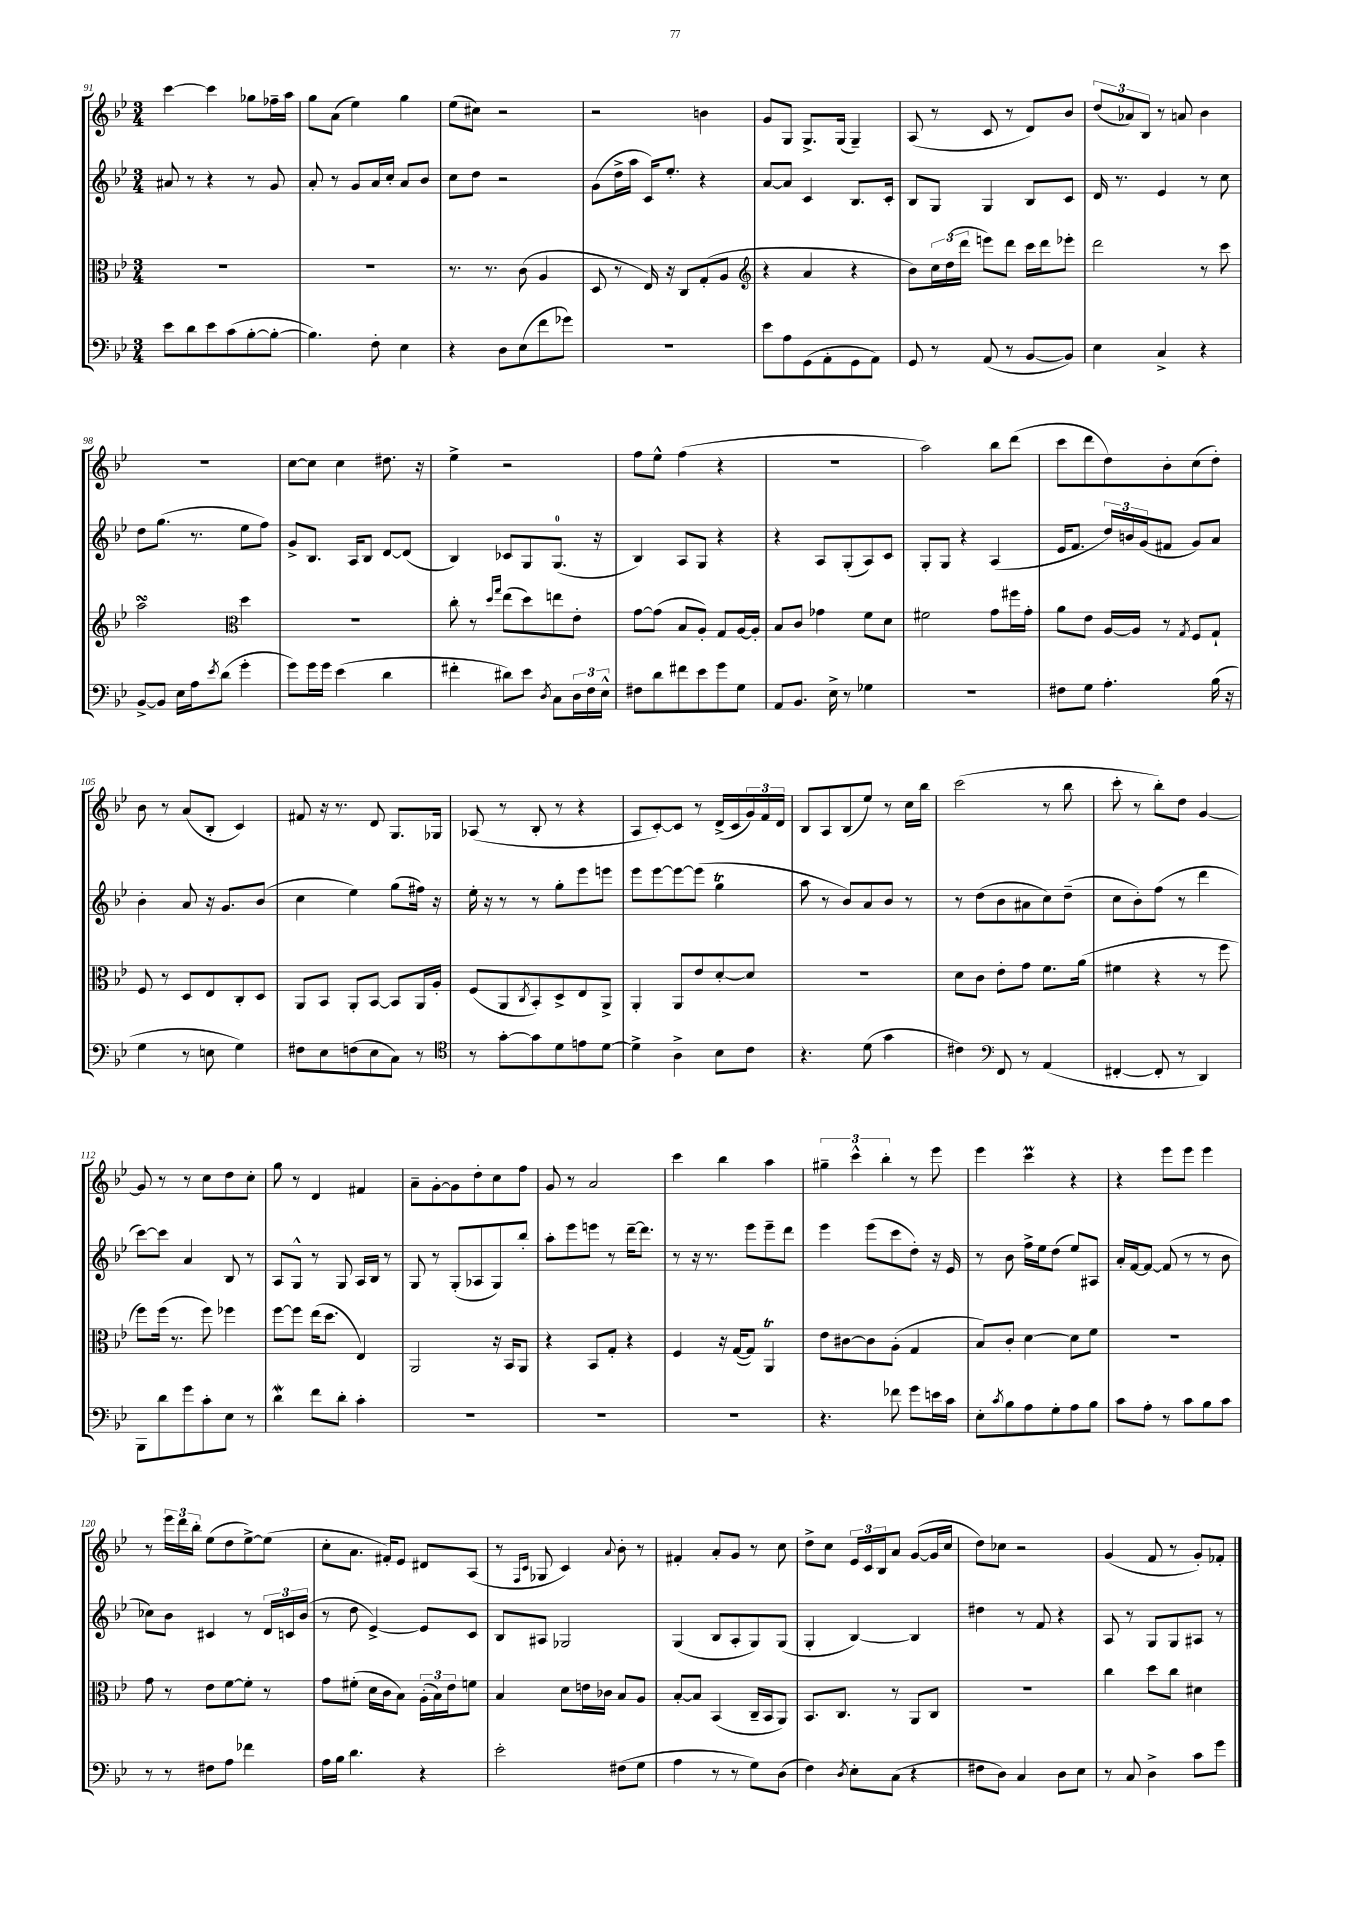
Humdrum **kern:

**kern	**kern	**kern	**kern
*staff4	*staff3	*staff2	*staff1
*clefF4	*clefC3	*clefG2	*clefG2
*k[b-e-]	*k[b-e-]	*k[b-e-]	*k[b-e-]
*M3/4	*M3/4	*M3/4	*M3/4
8e-\L	2.r	8a#/	[4ccc\
8d\	.	8r	.
8e-\	.	4r	4ccc\]
(8c\	.	.	.
[8B-'\	.	8r	8gg-\L
8B-'\_J	.	8g/	16ff-~\L
.	.	.	16aa\JJ
=	=	=	=
4.B-\])	2.r	8a'/	8gg\L
.	.	8r	(8a\J
.	.	8g/L	4ee-\)
8F'\	.	16a/L	.
.	.	16cc'/JJ	.
4E-\	.	8a/L	4gg\
.	.	8b-/J	.
=	=	=	=
4r	8.r	8cc\L	(8ee-\L
.	.	8dd\J	8cc#\J)
.	8.r	.	.
8D\L	.	2r	2r
(8E-\	(8c\	.	.
8f\	4A/	.	.
8g-\J)	.	.	.
=	=	=	=
2.r	8D/	(8g\L	2r
.	8r	16dd^\L	.
.	.	16aa\JJ	.
.	16E-/)	16c/LK)	.
.	16r	8.ee-'/J	.
.	8C/L	.	.
.	(8G'/	4r	4b\
.	8A/J	.	.
=	=	=	=
*	*clefG2	*	*
8e-\L	4r	[8a/L	8g/L
8A\	.	8a/]J	8G/J
(8GG\	4a/	4c/	8.G^/L
8AA'\	.	.	.
.	.	.	(16G/Jk
8GG\	4r	8.B-/L	4G~/)
8AA\J)	.	.	.
.	.	16c'/Jk	.
=	=	=	=
8GG/	8b-\L)	8B-/L	(8A/
8r	24cc\L	8G/J	8r
.	(24dd\	.	.
.	24ddd\JJ	.	.
(8AA/	8eee\L)	4G/	8c/
8r	8ddd\J	.	8r
[8BB-/L	16ccc\LL	8B-/L	8d/L)
.	16ddd\J	.	.
8BB-/]J)	8eee-'\J	8c/J	8b-/J
=	=	=	=
4E-\	2ddd\	16d/	(12dd/L
.	.	8.r	.
.	.	.	12a-/)
.	.	.	12B-/J
4C^/	.	4e-/	8r
.	.	.	8a/
4r	8r	8r	4b-\
.	8ccc\	8cc\	.
=	=	=	=
[8BB-^/L	2aa\	8dd\L	2.r
8BB-/]J	.	(8.gg\J	.
16E-\LL	.	.	.
16A\J	.	8.r	.
8qe-/	.	.	.
(8d\J	.	.	.
*	*clefC3	*	*
4g'\	4dd\	8ee-\L	.
.	.	8ff\J)	.
=	=	=	=
8g\L)	2.r	8g^/L	[8cc\L
16g\L	.	8.B-/J	8cc\]J
16g\JJ	.	.	.
(4e-\	.	.	4cc\
.	.	16A/LK	.
.	.	8B-/J	.
4d\	.	[8d/L	8.dd#\
.	.	(8d/]J	.
.	.	.	16r
=	=	=	=
4f#'\	8cc'\	4B-/)	4ee-^\
.	8r	.	.
.	16qqdd/LL	.	.
.	16qqgg/JJ	.	.
8d#\L)	(8ee-\L	8c-/L	2r
8e-\J	8dd\)	8G/	.
8qD/	.	.	.
8C\L	8ee\	(8.G/J	.
24D\L	8e-'\J	.	.
24F\	.	.	.
.	.	16r	.
24E-^^\JJ	.	.	.
=	=	=	=
8F#\L	[8g\L	4B-/)	8ff\L
8d\	(8g\]J	.	8ee-^^\J
8f#\	8B-/L	8A/L	(4ff\
8e-\	8A'/J)	8G/J	.
8g\	8G/L	4r	4r
8G\J	[16A/L	.	.
.	16A'/]JJ	.	.
=	=	=	=
8AA/L	8B-/L	4r	2.r
8.BB-/J	8c/J	.	.
.	4g-\	8A/L	.
16E-^\	.	.	.
8r	.	(8G'/	.
4G-\	8f\L	8A/)	.
.	8d\J	8c/J	.
=	=	=	=
2.r	2f#\	8G'/L	2aa\)
.	.	8G/J	.
.	.	4r	.
.	8g\L	(4A/	8bb-\L
.	16ff#\L	.	(8ddd\J
.	16g'\JJ	.	.
=	=	=	=
8F#\L	8a\L	16e-/LK	8ccc\L
.	.	8.f/J	.
8G\J	8e-\J	.	8ddd\
4.A'\	[16A/LL	24dd/LL)	8dd\)
.	.	24b/	.
.	16A/]JJ	.	.
.	.	(24g/J	.
.	8r	8f#/J	8b-'\
.	8qG/	.	.
.	8F/L	8g/L)	(8cc\
(16B-\	8G`/J	8a/J	8dd'\J)
16r	.	.	.
=	=	=	=
4G\	8F/	4b-'\	8b-\
.	8r	.	8r
8r	8D/L	8a/	(8a/L
8E\	8E-/	16r	8B-'/J
.	.	8.g/L	.
4G\)	8C'/	.	4c/)
.	8D/J	(8b-/J	.
=	=	=	=
8F#\L	8AA/L	4cc\	8f#/
8E-\	8BB-/J	.	16r
.	.	.	8.r
(8F\	8AA'/L	4ee-\)	.
8E-\	[8BB-/J	.	8d/
8C\J)	8BB-/]L	(8gg\L	8.G/L
8r	16AA/L	16ff#\Jk)	.
.	16A'/JJ	16r	16G-/Jk
=	=	=	=
*clefC4	*	*	*
8r	(8F/L	16ee-'\	(8A-/
.	.	16r	.
[8g'\L	8AA/	8r	8r
.	8qC/	.	.
8g\]	8BB-'/)	8r	8B-'/
8d\	8D^/	8gg'\L	8r
8e\	8E-/	8eee-\	4r
[8d\J	8AA^/J	8eee\J	.
=	=	=	=
4d^\]	4AA'/	8eee-\L	8A/L
.	.	[8eee-\	[8c'/)
4A^\	8AA/L	8eee-\_	8c/]J
.	8e-/	(8eee-\]J	8r
8B-\L	[8d'/	4gg\	(16d^/LL
.	.	.	16c/
8c\J	8d/]J	.	24g/)
.	.	.	24f/
.	.	.	24d/JJ
=	=	=	=
4.r	2.r	8aa\	8B-/L
.	.	8r	8A/
.	.	8b-/L)	(8B-/
(8d\	.	8a/	8ee-/J)
4g\	.	8b-/J	8r
.	.	8r	16cc\LL
.	.	.	16bb-\JJ
=	=	=	=
4c#\)	8d\L	8r	(2ccc\
.	8c\J	(8dd\L	.
*clefF4	*	*	*
8FF/	8e-'\L	8b-\	.
8r	8g\J	8a#\	.
(4AA/	8.f\L	8cc\)	8r
.	.	(8dd~\J	8bb-\
.	(16a\Jk	.	.
=	=	=	=
[4FF#'/	4f#\	8cc\L	8ccc'\
.	.	8b-'\)	8r
8FF#'/]	4r	(8ff\J	8bb-'\L)
8r	.	8r	8dd\J
4DD/)	8r	4ddd\	[4g/
.	8ff\	.	.
=	=	=	=
8BBB-\L	8ff\L)	[8ccc\L)	8g/]
8d\	(16ff\Jk	8ccc\]J	8r
.	8.r	.	.
8g\	.	4a/	8r
8c'\	8ff\)	.	8cc\L
8E-\J	4ff-\	8B-/	8dd\
8r	.	8r	8cc'\J
=	=	=	=
4d\	[8ff\L	8A/L	8gg\
.	8ff\]J	8G^^/J	8r
8f\L	(16ee-\LK	8r	4d/
.	8.dd\J	.	.
8d'\J	.	8G/	.
4c'\	4E-/)	16A/LL	4f#/
.	.	16B-/JJ	.
.	.	8r	.
=	=	=	=
2.r	2AA/	8G/	8a~\L
.	.	8r	[8g'\
.	.	(8G'/L	8g\]
.	.	8A-/	8dd'\
.	16r	8G/)	8cc\
.	16BB-/LK	.	.
.	8AA/J	8bb-'/J	8ff\J
=	=	=	=
2.r	4r	8aa'\L	8g/
.	.	8eee-\	8r
.	8BB-/L	8eee\J	2a/
.	8G'/J	8r	.
.	4r	[16ddd~\LK	.
.	.	8.ddd\]J	.
=	=	=	=
2.r	4F/	8r	4ccc\
.	.	16r	.
.	.	8.r	.
.	16r	.	4bb-\
.	([16G/LK	.	.
.	8G/]J)	8eee-\L	.
.	4AA/	8eee-~\	4aa\
.	.	8ddd\J	.
=	=	=	=
4.r	8e-\L	4eee-\	6gg#~\
.	[8c#\	.	.
.	.	.	6ccc^^\
.	8c#\]	(8eee-\L	.
.	.	.	6bb-'\
8f-\	(8A'\J	8ccc\	.
8g\L	4G/	8dd'\J)	8r
16e\L	.	16r	8eee-\
16c\JJ	.	16e-/	.
=	=	=	=
8E-'\L	8B-/L)	8r	4eee-\
8qc/	.	.	.
8B-\	8c'/J	8b-\	.
8A\	[4d\	16ff^\LL	4ccc\
.	.	16ee-\J	.
8G'\	.	(8dd\J	.
8A\	8d\]L	8ee-/L)	4r
8B-\J	8f\J	8A#/J	.
=	=	=	=
8c\L	2.r	16a'/LL	4r
.	.	[16f/J	.
8A'\J	.	8f/_J	.
8r	.	(8f/]	8eee-\L
8c\L	.	8r	8eee-\J
8B-\	.	8r	4eee-\
8c\J	.	8b-\	.
=	=	=	=
8r	8g\	8cc-\L)	8r
8r	8r	8b-\J	24eee-\LL
.	.	.	24ddd\
.	.	.	24bb-'\JJ
8F#\L	8e-\L	4c#/	(8ee-\L
8A\J	[8f\	.	8dd\
4f-\	8f'\]J	8r	[8ee-^\)
.	8r	24d/LL	(8ee-\]J
.	.	24c/	.
.	.	(24b-/JJ	.
=	=	=	=
16A\LL	8g\L	8r	8cc'\L
16B-\JJ	.	.	.
4.d\	(8f#'\J	8dd\	8.a\J
.	16d\LL	[4e-^/)	.
.	16c\J	.	16f#'/LK)
.	8B-\J)	.	8e-/J
4r	(24A'\LL	8e-/]L	8d#/L
.	24B-\)	.	.
.	24e-\J	.	.
.	8f\J	8c/J	(8A/J
=	=	=	=
2e-'\	4B-/	8B-/L	8r
.	.	.	16qqF/LL
.	.	.	16qqc/JJ
.	.	8A#/J	8G-/
.	8d\L	2G-/	4c/)
.	16e\L	.	.
.	16c-\JJ	.	.
.	.	.	8qqa/
(8F#\L	8B-/L	.	8b-'\
8G\J	8A/J	.	8r
=	=	=	=
4A\	[8B-'/L	(4G/	4f#'/
.	8B-/]J	.	.
8r	(4BB-/	8B-/L	8a'/L
8r	.	8A'/	8g/J
8G\L)	16C~/LL	8G/)	8r
.	16BB-/J	.	.
(8D\J	8AA/J)	(8G/J	8cc\
=	=	=	=
4F\)	8.BB-/L	4G'/	8dd^\L
.	.	.	8cc\J
.	8.C/J	.	.
8qD/	.	.	.
8E-'\L	.	[4B-/)	24e-/LL
.	.	.	24c/
.	.	.	24B-/J
(8C\J	8r	.	8a/J
4r	8AA/L	4B-/]	([8g/L
.	8C/J	.	16g/]L
.	.	.	16cc/JJ
=	=	=	=
8F#\L	2.r	4dd#\	8dd\L)
8D\J)	.	.	8cc-\J
4C/	.	8r	2r
.	.	8f/	.
8D\L	.	4r	.
8E-\J	.	.	.
=	=	=	=
8r	4cc\	8A/	(4g/
8C/	.	8r	.
4D^\	8dd\L	8G/L	8f/
.	8cc\J	8G/	8r
8c\L	4d#\	8A#/J	8g'/L)
8g\J	.	8r	8f-'/J
==	==	==	==
*-	*-	*-	*-
